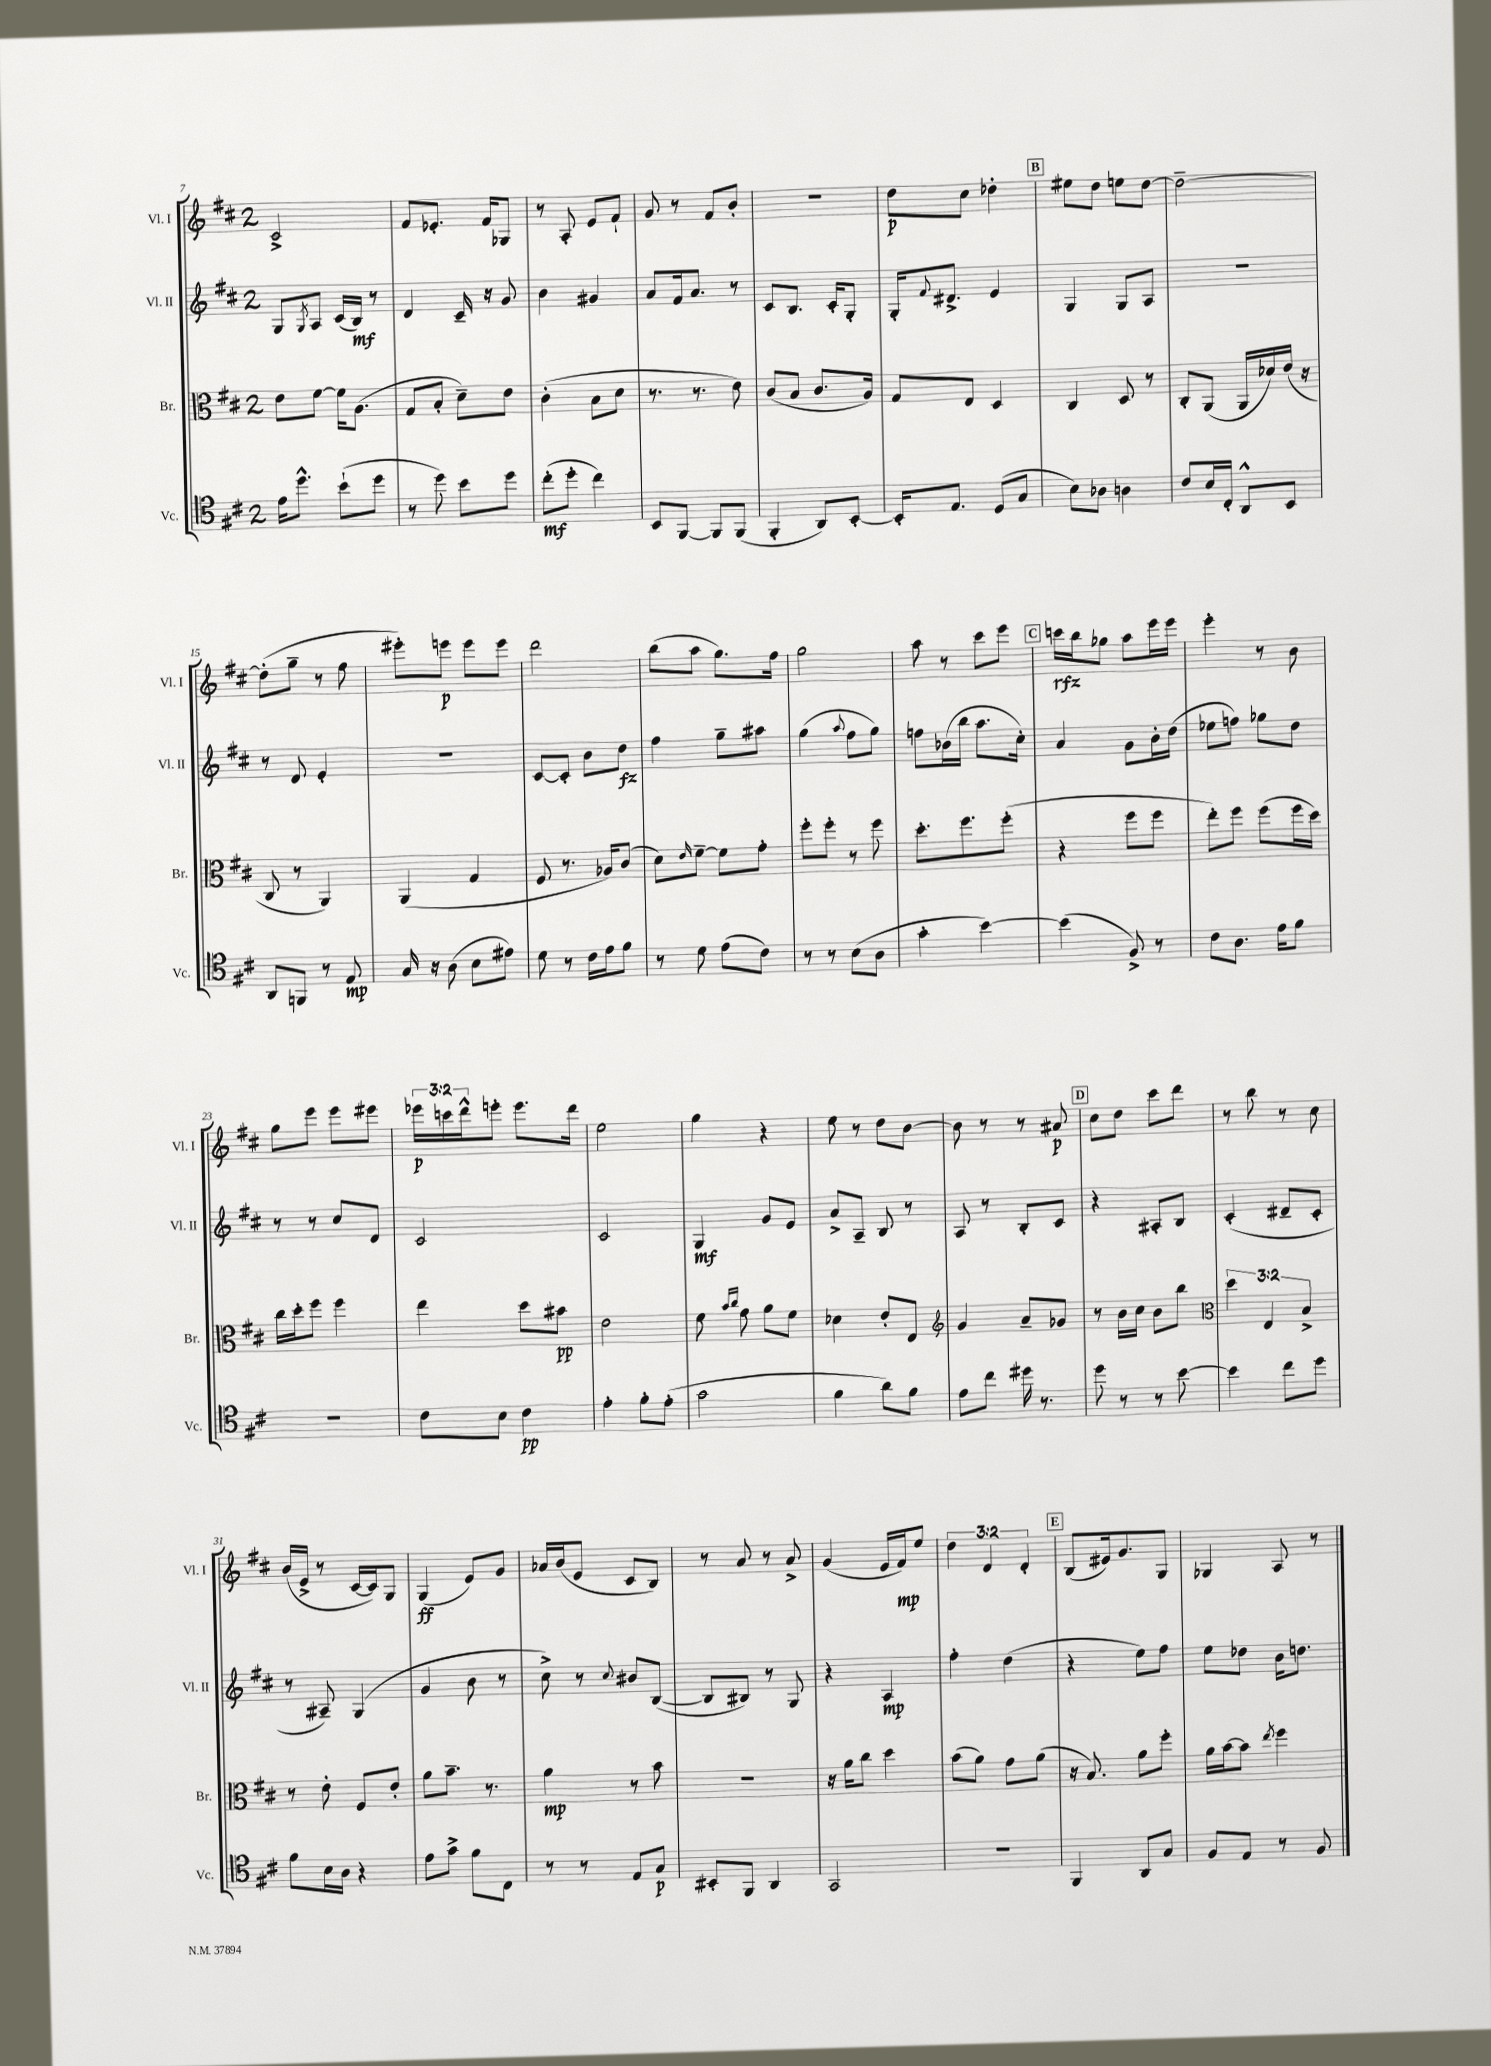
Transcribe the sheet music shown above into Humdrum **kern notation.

**kern	**dynam	**kern	**dynam	**kern	**dynam	**kern	**dynam
*part4	*part4	*part3	*part3	*part2	*part2	*part1	*part1
*staff4	*staff4	*staff3	*staff3	*staff2	*staff2	*staff1	*staff1
*I"Vc.	*	*I"Br.	*	*I"Vl. II	*	*I"Vl. I	*
*I'Vc.	*	*I'Br.	*	*I'Vl. II	*	*I'Vl. I	*
*clefC4	*	*clefC3	*	*clefG2	*	*clefG2	*
*k[f#c#]	*	*k[f#c#]	*	*k[f#c#]	*	*k[f#c#]	*
*M2/4	*	*M2/4	*	*M2/4	*	*M2/4	*
=7	=7	=7	=7	=7	=7	=7	=7
16e\KL	.	8e\L	.	8G/L	.	2c#^/	.
8.dd^^\J	.	.	.	.	.	.	.
.	.	.	.	8qG/	.	.	.
.	.	[8f#\J	.	8A/J	.	.	.
(8b`\L	.	16f#\KL]	.	(16c#/LL	.	.	.
.	.	(8.A\J	.	16B/JJ)	mf	.	.
8dd\J	.	.	.	8r	.	.	.
=8	=8	=8	=8	=8	=8	=8	=8
8r	.	8G/L	.	4d/	.	8f#/L	.
8dd\)	.	8B'/J	.	.	.	8.e-X'/J	.
8b\L	.	8d~\L)	.	16c#~/	.	.	.
.	.	.	.	16r	.	16f#/KL	.
8dd\J	.	8e\J	.	8g/	.	8G-X/J	.
=9	=9	=9	=9	=9	=9	=9	=9
(8cc#'\L	mf	(4c#'\	.	4b\	.	8r	.
8dd'\J	.	.	.	.	.	8A'/	.
4cc#\)	.	8B\L	.	4g#X/	.	8e/L	.
.	.	8d\J	.	.	.	8f#`/J	.
=10	=10	=10	=10	=10	=10	=10	=10
8BB/L	.	8.r	.	8a/L	.	8g/	.
[8FF#/J	.	.	.	16f#/k	.	8r	.
.	.	8.r	.	8.a/J	.	.	.
8FF#/L]	.	.	.	.	.	8f#/L	.
(8FF#/J	.	8e\)	.	8r	.	8b'/J	.
=11	=11	=11	=11	=11	=11	=11	=11
4FF#'/	.	(8c#/L	.	8c#/L	.	2r	.
.	.	8B/J	.	8.B/J	.	.	.
8AA/L)	.	8.c#/L	.	.	.	.	.
.	.	.	.	16c#'/KL	.	.	.
[8BB'/J	.	.	.	8G'/J	.	.	.
.	.	16A/Jk)	.	.	.	.	.
=12	=12	=12	=12	=12	=12	=12	=12
16BB'/KL]	.	8G/L	.	16G'/KL	.	8dd\L	p
.	.	.	.	8qqf#/	.	.	.
8.E/J	.	.	.	8.d#X^/J	.	.	.
.	.	8E/J	.	.	.	8cc#\J	.
(8D/L	.	4D/	.	4e/	.	4dd-X'\	.
8G/J	.	.	.	.	.	.	.
!!LO:REH:place=s1:t=B
=13	=13	=13	=13	=13	=13	=13	=13
8B\L)	.	4C#/	.	4G/	.	8ee#X\L	.
8A-X\J	.	.	.	.	.	8dd\J	.
4An\	.	8D/	.	8G/L	.	8een\L	.
.	.	8r	.	8A/J	.	[8dd\J	.
=14	=14	=14	=14	=14	=14	=14	=14
8c#/L	.	8C#'/L	.	2r	.	2dd~\_	.
16B/L	.	(8AA/J	.	.	.	.	.
16C#'/JJ	.	.	.	.	.	.	.
8AA^^/L	.	16AA/LL	.	.	.	.	.
.	.	16d-X/)	.	.	.	.	.
8BB/J	.	(16e/JJ	.	.	.	.	.
.	.	16r	.	.	.	.	.
!!LO:LB:g=z
=15	=15	=15	=15	=15	=15	=15	=15
8AA/L	.	8C#/	.	8r	.	(8dd'\L]	.
8FFn/J	.	8r	.	8d/	.	8gg~\J	.
8r	.	4AA/)	.	4e'/	.	8r	.
8E/	mp	.	.	.	.	8ff#\	.
=16	=16	=16	=16	=16	=16	=16	=16
16G/	.	(4AA/	.	2r	.	8eee#X'\L)	.
16r	.	.	.	.	.	.	.
(8A\	.	.	.	.	.	8eeen\J	p
8B\L	.	4G/	.	.	.	8eee\L	.
8e#X\J)	.	.	.	.	.	8eee\J	.
=17	=17	=17	=17	=17	=17	=17	=17
8d\	.	8F#/	.	[8c#/L	.	2ddd\	.
8r	.	8.r	.	8c#'/J]	.	.	.
16c#\LL	.	.	.	8b\L	.	.	.
16e\J	.	16A-X/KL)	.	.	.	.	.
8f#\J	.	(8c#/J	.	8dd\J	fz	.	.
=18	=18	=18	=18	=18	=18	=18	=18
8r	.	8d\L)	.	4ff#\	.	(8bb\L	.
.	.	16qqe/	.	.	.	.	.
8d\	.	[8f#~\J	.	.	.	8aa\J	.
(8e\L	.	8f#\L]	.	8gg~\L	.	8.gg\L)	.
8c#\J)	.	8g'\J	.	8aa#X\J	.	.	.
.	.	.	.	.	.	16ff#\Jk	.
=19	=19	=19	=19	=19	=19	=19	=19
8r	.	8ff#'\L	.	(4gg\	.	2gg\	.
8r	.	8ff#'\J	.	.	.	.	.
.	.	.	.	8qqaa/	.	.	.
(8B\L	.	8r	.	8ff#\L	.	.	.
8A\J	.	8ff#\	.	8gg\J)	.	.	.
=20	=20	=20	=20	=20	=20	=20	=20
4g'\	.	8.dd'\L	.	8ffn\L	.	8aa\	.
.	.	.	.	(16b-X\L	.	8r	.
.	.	8.ff#\	.	16bb\JJ	.	.	.
[4b\)	.	.	.	8.aa\L	.	8ccc#\L	.
.	.	(8ff#'\J	.	.	.	8eee\J	.
.	.	.	.	16cc#'\Jk)	.	.	.
!!LO:REH:place=s1:t=C
=21	=21	=21	=21	=21	=21	=21	=21
(4b\]	.	4r	.	4a/	.	16cccn\LL	rfz
.	.	.	.	.	.	16bb\J	.
.	.	.	.	.	.	8gg-X\J	.
8F#^/)	.	8ff#\L	.	8g\L	.	8aa\L	.
8r	.	8ff#\J	.	16b'\L	.	16eee\L	.
.	.	.	.	(16dd\JJ	.	16eee\JJ	.
=22	=22	=22	=22	=22	=22	=22	=22
8c#\L	.	8ee'\L)	.	8ee-X\L	.	4eee'\	.
8.A\J	.	8ff#\J	.	8ffn\J)	.	.	.
.	.	(8ff#\L	.	8gg-X\L	.	8r	.
16e\KL	.	.	.	.	.	.	.
8f#\J	.	16ff#\L	.	8dd\J	.	8b\	.
.	.	16dd\JJ)	.	.	.	.	.
!!LO:LB:g=z
=23	=23	=23	=23	=23	=23	=23	=23
2r	.	16cc#\LL	.	8r	.	8gg\L	.
.	.	16dd'\J	.	.	.	.	.
.	.	8ff#\J	.	8r	.	8eee\J	.
.	.	4ff#\	.	8cc#/L	.	8eee\L	.
.	.	.	.	8d/J	.	8eee#X\J	.
=24	=24	=24	=24	=24	=24	=24	=24
8c#\L	.	4ee\	.	2c#/	.	24eee-X\LL	p
.	.	.	.	.	.	24cccn\	.
.	.	.	.	.	.	24ddd^^\J	.
8B\J	.	.	.	.	.	8eeen'\J	.
4c#\	pp	8dd\L	.	.	.	8.eee\L	.
.	.	8b#X\J	pp	.	.	.	.
.	.	.	.	.	.	16ddd\Jk	.
=25	=25	=25	=25	=25	=25	=25	=25
4e'\	.	2e\	.	2c#/	.	2ee\	.
8f#'\L	.	.	.	.	.	.	.
(8e'\J	.	.	.	.	.	.	.
=26	=26	=26	=26	=26	=26	=26	=26
2g\	.	8f#\	.	4G/	mf	4gg\	.
.	.	16qqb/LL	.	.	.	.	.
.	.	16qqcc#/JJ	.	.	.	.	.
.	.	8g\	.	.	.	.	.
.	.	8a\L	.	8g/L	.	4r	.
.	.	8f#\J	.	8e/J	.	.	.
=27	=27	=27	=27	=27	=27	=27	=27
4f#\	.	4d-X\	.	8a^/L	.	8ee\	.
.	.	.	.	8A~/J	.	8r	.
8a\L)	.	8e'/L	.	8B/	.	8dd\L	.
8f#\J	.	8E/J	.	8r	.	[8b\J	.
=28	=28	=28	=28	=28	=28	=28	=28
*	*	*clefG2	*	*	*	*	*
8e\L	.	4g/	.	8A/	.	8b\]	.
8cc#\J	.	.	.	8r	.	8r	.
16dd#X\	.	8a~/L	.	8B'/L	.	8r	.
8.r	.	.	.	.	.	.	.
.	.	8g-X/J	.	8c#/J	.	8a#X/	p
!!LO:REH:place=s1:t=D
=29	=29	=29	=29	=29	=29	=29	=29
8dd\	.	8r	.	4r	.	8cc#\L	.
8r	.	16b\LL	.	.	.	8dd\J	.
.	.	16cc#\JJ	.	.	.	.	.
8r	.	8b\L	.	8A#X'/L	.	8ccc#\L	.
[8b\	.	8bb\J	.	8B/J	.	8ddd\J	.
=30	=30	=30	=30	=30	=30	=30	=30
*	*	*clefC3	*	*	*	*	*
4b\]	.	6dd\	.	(4c#'/	.	8r	.
.	.	.	.	.	.	8bb\	.
.	.	6E/	.	.	.	.	.
8cc#\L	.	.	.	8d#X~/L	.	8r	.
.	.	6B^/	.	.	.	.	.
8dd\J	.	.	.	8c#'/J	.	8cc#\	.
!!LO:LB:g=z
=31	=31	=31	=31	=31	=31	=31	=31
8f#\L	.	8r	.	8r	.	(16b/LL	.
.	.	.	.	.	.	16e^/JJ	.
16B\L	.	8e'\	.	8A#X~/)	.	8r	.
16A\JJ	.	.	.	.	.	.	.
4r	.	8F#/L	.	(4G/	.	[16c#/LL	.
.	.	.	.	.	.	16c#/J])	.
.	.	8e'/J	.	.	.	8G/J	.
=32	=32	=32	=32	=32	=32	=32	=32
8e\L	.	8a\L	.	4g/	.	(4G/	ff
8g^\J	.	8.b~\J	.	.	.	.	.
8f#\L	.	.	.	8b\	.	8e/L)	.
.	.	8.r	.	.	.	.	.
8C#\J	.	.	.	8r	.	8g/J	.
=33	=33	=33	=33	=33	=33	=33	=33
8r	.	4a\	mp	8cc#^\)	.	16a-X/LL	.
.	.	.	.	.	.	(16b/J	.
8r	.	.	.	8r	.	8e/J	.
.	.	.	.	8qqcc#/	.	.	.
8E/L	.	8r	.	8b#X/L	.	8c#/L	.
8G/J	p	8b\	.	([8B/J	.	8B/J)	.
=34	=34	=34	=34	=34	=34	=34	=34
8BB#X'/L	.	2r	.	8B/L]	.	8r	.
8FF#/J	.	.	.	8B#X/J)	.	8a/	.
4AA/	.	.	.	8r	.	8r	.
.	.	.	.	8G/	.	8a^/	.
=35	=35	=35	=35	=35	=35	=35	=35
2GG/	.	16r	.	4r	.	(4g/	.
.	.	16a\KL	.	.	.	.	.
.	.	8cc#\J	.	.	.	.	.
.	.	4dd\	.	4A/	mp	16e/LL	.
.	.	.	.	.	.	16f#/J)	mp
.	.	.	.	.	.	8ee/J	.
=36	=36	=36	=36	=36	=36	=36	=36
2r	.	(8b\L	.	4ff#'\	.	6dd\	.
.	.	8a\J)	.	.	.	.	.
.	.	.	.	.	.	6d/	.
.	.	8g\L	.	(4dd\	.	.	.
.	.	.	.	.	.	6d'/	.
.	.	(8a\J	.	.	.	.	.
!!LO:REH:place=s1:t=E
=37	=37	=37	=37	=37	=37	=37	=37
4FF#/	.	16r	.	4r	.	(8B/L	.
.	.	8.B/)	.	.	.	.	.
.	.	.	.	.	.	16e#X/k)	.
.	.	.	.	.	.	8.g/	.
8AA/L	.	8a\L	.	8ee\L)	.	.	.
8G/J	.	8ff#'\J	.	8ff#\J	.	8G/J	.
=38	=38	=38	=38	=38	=38	=38	=38
8F#/L	.	16a\LL	.	8ee\L	.	4G-X/	.
.	.	[16b\J	.	.	.	.	.
8E/J	.	8b\J]	.	8dd-X\J	.	.	.
.	.	8qee/	.	.	.	.	.
8r	.	4ff#\	.	16b\KL	.	8A/	.
.	.	.	.	8.ddn\J	.	.	.
8F#/	.	.	.	.	.	8r	.
==	==	==	==	==	==	==	==
*-	*-	*-	*-	*-	*-	*-	*-
